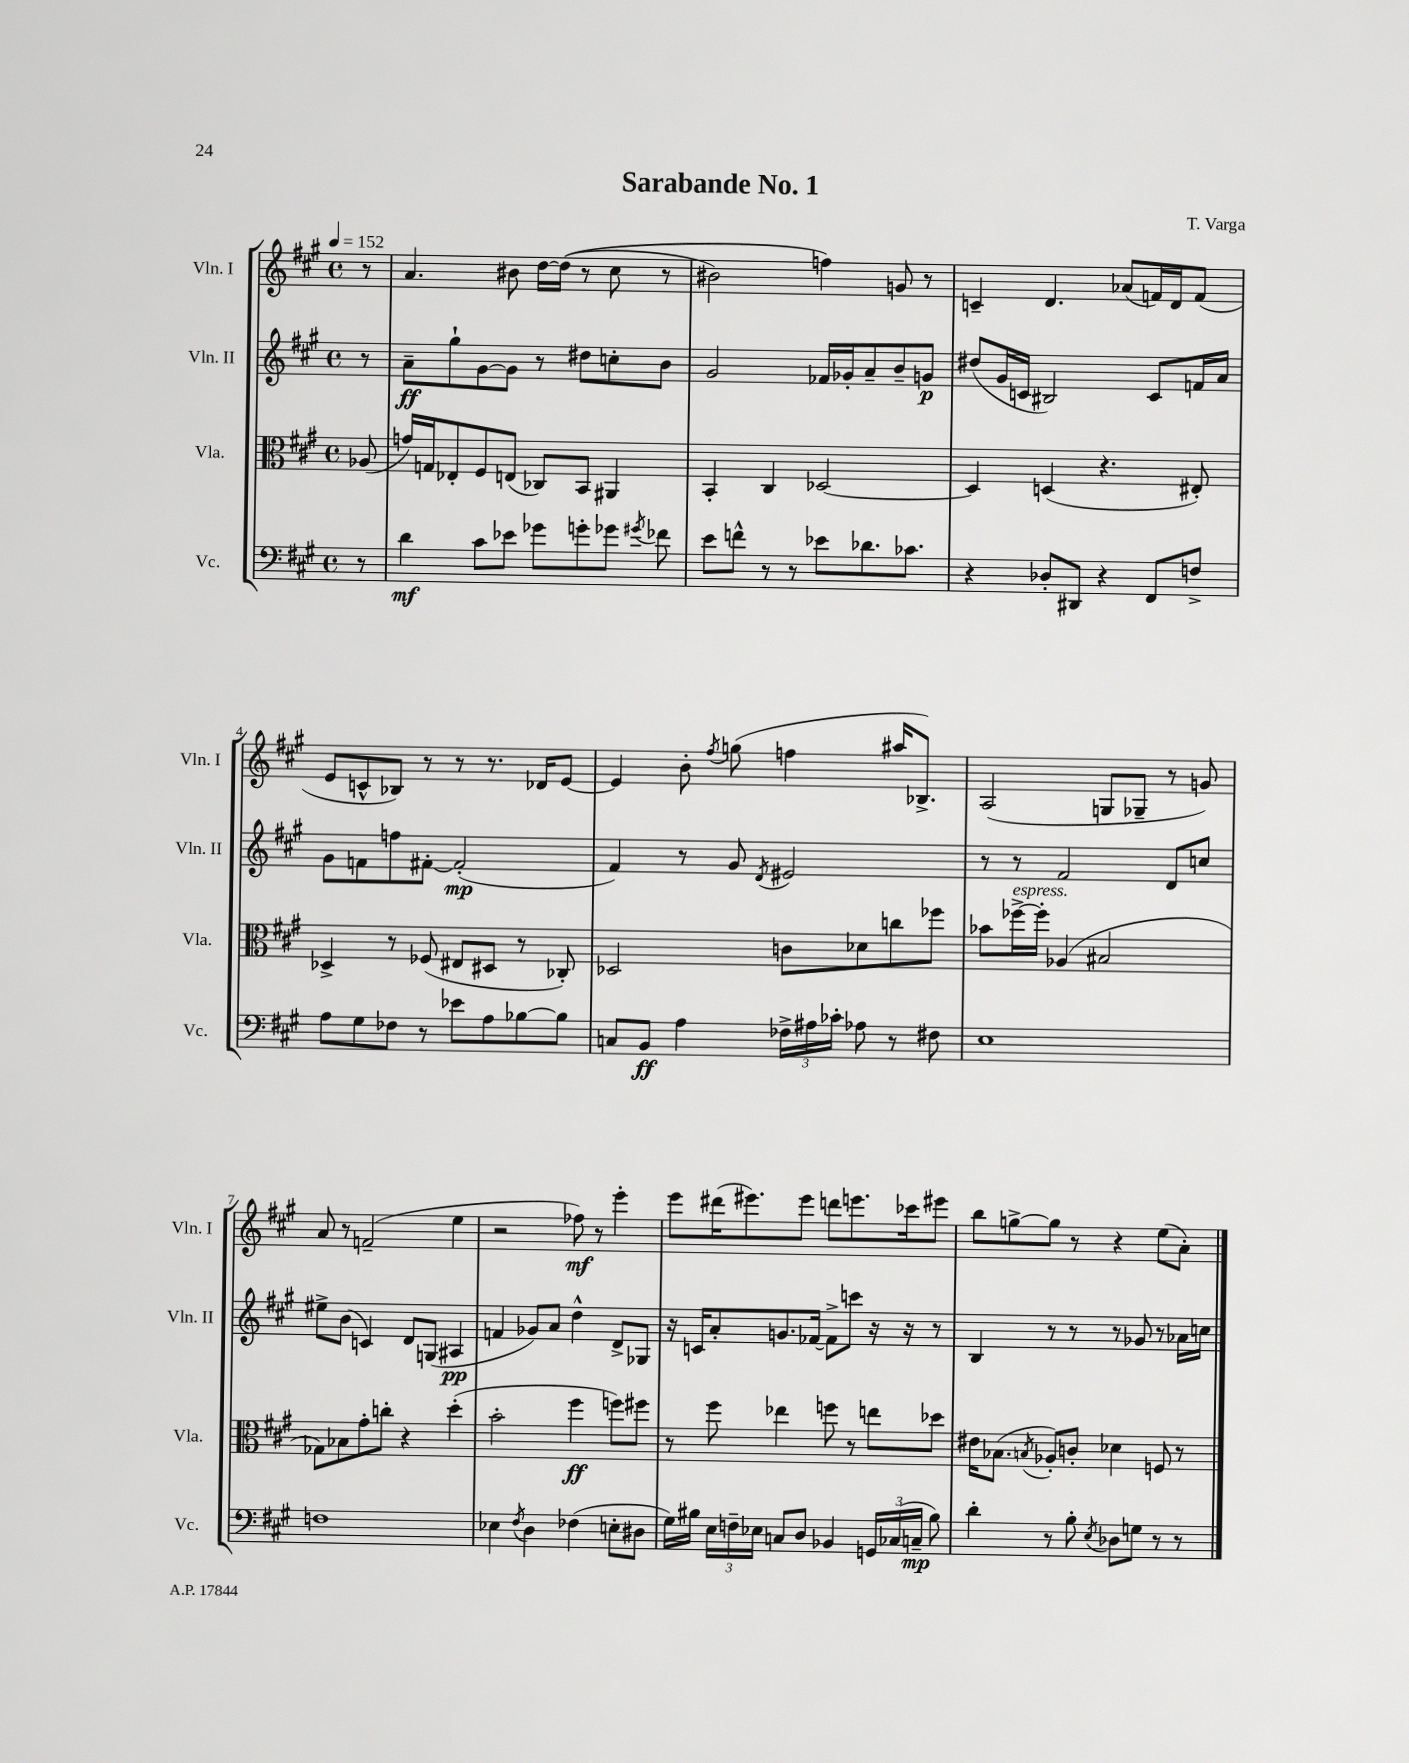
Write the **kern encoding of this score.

**kern	**kern	**kern	**kern
*staff4	*staff3	*staff2	*staff1
*clefF4	*clefC3	*clefG2	*clefG2
*k[f#c#g#]	*k[f#c#g#]	*k[f#c#g#]	*k[f#c#g#]
*M4/4	*M4/4	*M4/4	*M4/4
*met(c)	*met(c)	*met(c)	*met(c)
*MM152	*MM152	*MM152	*MM152
8r	(8A-	8r	8r
=	=	=	=
4d	16g)	8a~	4.a
.	16G	.	.
.	8E-'	8gg#`	.
8c#	8F#	[8g#	.
8e-	(8E	8g#]	8b#
8g-	8C-)	8r	[16dd
.	.	.	&((16dd]
8g'	8BB	8dd#	8r
8g-	4AA#	8cc'	8cc#
8qg#	.	.	.
8f-	.	8b	8r
=	=	=	=
8e	4BB'	2g#	2b#)
8f^^	.	.	.
8r	4C#	.	.
8r	.	.	.
8e-	[2D-	16f-	4ff&)
.	.	16g-'	.
8.d-	.	8a~	.
.	.	8b~	8g
8.c-	.	.	.
.	.	8g	8r
=	=	=	=
4r	4D-]	(8dd#	4c~
.	.	16g#	.
.	.	16c	.
8D-'	(4D	2B#)	4.d
8DD#	.	.	.
4r	4.r	.	.
.	.	.	(8a-
8FF#	.	8c	16f)
.	.	.	16d
8F^	8E#')	16f	(8f
.	.	16a	.
=	=	=	=
8A	4D-^	8g#	8e
8G#	.	8f	8c^^
8F-	8r	8ff	8B-)
8r	(8F-	[8f#'	8r
8e-	8E#	(2f#']	8r
8A	8D#	.	8.r
[8B-	8r	.	.
.	.	.	16d-
8B-]	8C-')	.	[8e
=	=	=	=
8C	2D-	4f#)	4e]
8BB	.	.	.
4A	.	8r	8b'
.	.	.	8qff#
.	.	8g#	(8gg
.	.	8qd	.
24F-^	8c	2e#	4ff
24A#	.	.	.
24c-'	.	.	.
8A-	8d-	.	.
8r	8cc	.	16aa#
.	.	.	8.B-^)
8F#	8ff-	.	.
=	=	=	=
1E	8b-	8r	(2A
.	[16ff-^	8r	.
.	16ff-']	.	.
.	(4A-	2f#	.
.	2B#	.	8G
.	.	.	8G-~
.	.	8d	8r
.	.	8cc	8g)
=	=	=	=
1F	8G-)	8ee#^	8a
.	8B-	(8b	8r
.	8g#'	4c)	(2f~
.	8cc'	.	.
.	4r	8d	.
.	.	(8G	.
.	(4dd'	4A#	4ee
=	=	=	=
4E-	2b'	4f	2r
8qF#	.	.	.
4D	.	8g-)	.
.	.	8a	.
(4F-	4ff#	4dd^^	8ff-)
.	.	.	8r
8E'	8ff)	8d^	4eee'
8D#	8ff#	8G-	.
=	=	=	=
16G#)	8r	16r	8eee
16B#	.	16c	.
24E	8ff#	8a'	(16ddd#
24F~	.	.	.
.	.	.	8.eee#)
24E-	.	.	.
8C	4ee-	8.g	.
8D	.	.	8eee#
.	.	[16f-	.
4BB-	8ff	8f-^]	8ddd
.	8r	8ccc	8.eee
24GG	8ee	16r	.
(24C-	.	.	.
.	.	16r	16ccc-
24C~	.	.	.
8B#)	8dd-	8r	8eee#
=	=	=	=
4d'	16e#	4B	8bb
.	(8.B-	.	.
.	.	.	[8gg^
.	8qB	.	.
8r	8A-')	8r	8gg]
8B'	8c'	8r	8r
8qE	.	.	.
8D-	4d-	8r	4r
8G	.	8g-	.
8r	8F	8r	(8ee
8r	8r	16a-	8a')
.	.	16cc	.
==	==	==	==
*-	*-	*-	*-
